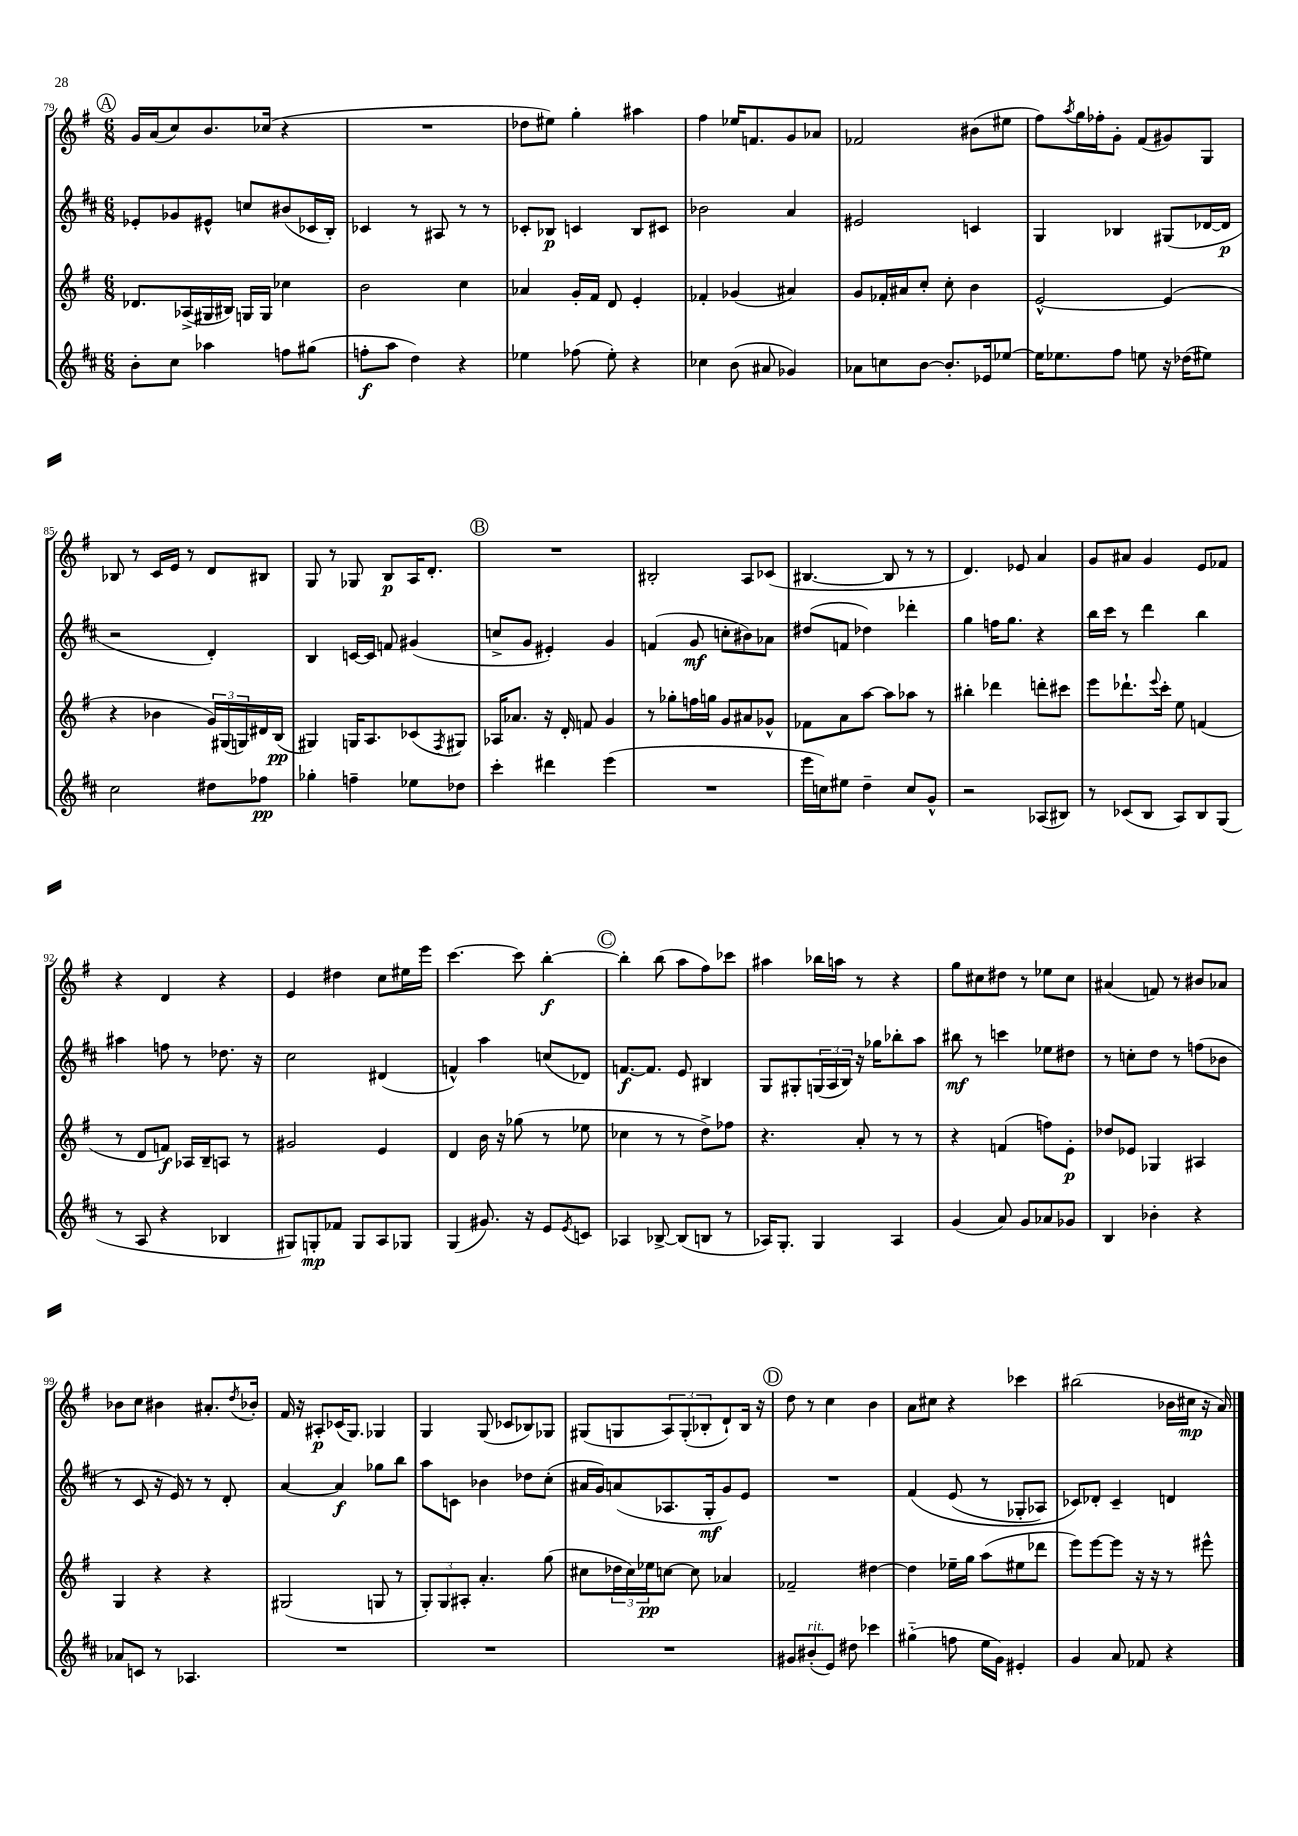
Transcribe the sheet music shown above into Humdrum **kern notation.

**kern	**kern	**kern	**kern
*staff4	*staff3	*staff2	*staff1
*clefG2	*clefG2	*clefG2	*clefG2
*k[f#c#]	*k[f#]	*k[f#c#]	*k[f#]
*M6/8	*M6/8	*M6/8	*M6/8
8b'\L	8.d-/L	8e-'/L	16g/LL
.	.	.	(16a/J
8cc#\J	.	8g-/	8cc/)
.	(16A-^/L	.	.
4aa-\	16G#/	8e#^^/J	8.b/
.	16B#/JJ)	.	.
.	16G/LL	8cc/L	.
.	16G/JJ	.	(16cc-/Jk
8ff\L	4cc-\	(8b#/	4r
(8gg#\J	.	16c-/L	.
.	.	16B'/JJ)	.
=	=	=	=
8ff'\L	2b\	4c-/	2.r
8aa\J	.	.	.
4dd\)	.	8r	.
.	.	8A#/	.
4r	4cc\	8r	.
.	.	8r	.
=	=	=	=
4ee-\	4a-/	8c-'/L	8dd-\L
.	.	8B-/J	8ee#\J)
(8ff-\	16g'/LL	4c/	4gg'\
.	16f#/JJ	.	.
8ee-'\)	8d/	.	.
4r	4e'/	8B-/L	4aa#\
.	.	8c#/J	.
=	=	=	=
4cc-\	4f-'/	2b-\	4ff#\
(8b\	(4g-/	.	16ee-/LK
.	.	.	8.f/
8a#/	.	.	.
4g-/)	4a#/)	4a/	8g/
.	.	.	8a-/J
=	=	=	=
8a-\L	8g/L	2e#/	2f-/
8cc\	16f-'/L	.	.
.	16a#/J	.	.
[8b\J	8cc'/J	.	.
8.b'/]L	8cc'\	.	.
.	4b\	4c/	(8b#\L
16e-/k	.	.	.
[8ee-/J	.	.	8ee#\J
=	=	=	=
16ee-\]LK	[2e^^/	4G/	8ff#\L)
8.ee-\	.	.	.
.	.	.	8qaa/
.	.	.	16gg\L
.	.	.	16ff-'\J
8ff#\J	.	4B-/	8g'\J
8ee\	.	.	(8f#/L
16r	(4e/]	(8G#/L	8g#/)
(16dd-\LK	.	.	.
8ee#\J)	.	[16d-/L	8G/J
.	.	16d-/]JJ	.
=	=	=	=
2cc#\	4r	2r	8B-/
.	.	.	8r
.	4b-\	.	16c/LL
.	.	.	16e/JJ
.	.	.	8r
8dd#\L	24g/LL)	4d'/)	8d/L
.	(24G#/	.	.
.	24G/)	.	.
8ff-\J	16d#/	.	8B#/J
.	(16B/JJ	.	.
=	=	=	=
4gg-'\	4G#/)	4B/	8G/
.	.	.	8r
4ff~\	16G/LK	[16c/LL	8G-/
.	8.A/	16c/]JJ	.
.	.	8f/	8B/L
8ee-\L	(8c-/	(4g#/	16A/K
.	.	.	8.d'/J
.	8qF#/	.	.
8dd-\J	8G#/J)	.	.
=	=	=	=
4ccc#'\	16A-/LK	8cc^/L	2.r
.	8.a-/J	.	.
.	.	8g/J	.
4ddd#\	16r	4e#'/)	.
.	16d'/	.	.
.	8f/	.	.
(4eee\	4g/	4g/	.
=	=	=	=
2.r	8r	(4f/	2B#'/
.	8gg-'\L	.	.
.	16ff\L	8g/	.
.	16gg\JJ	.	.
.	8g/L	8cc'\L	.
.	8a#/	8b#\)	8A/L
.	8g-^^/J	8a-\J	(8c-/J
=	=	=	=
16eee\LL	8f-\L	(8dd#/L	[4.B#/
16cc\J)	.	.	.
8ee#\J	8a\	8f/J	.
4dd~\	[8aa\J	4dd-\)	.
.	8aa\]L	.	8B#/]
8cc/L	8aa-\J	4ddd-'\	8r
8g^^/J	8r	.	8r
=	=	=	=
2r	4bb#'\	4gg\	4.d/)
.	4ddd-\	16ff\LK	.
.	.	8.gg\J	.
.	.	.	8e-/
(8A-/L	8ddd'\L	4r	4a/
8B#/J)	8ccc#\J	.	.
=	=	=	=
8r	8eee\L	16bb\LL	8g/L
.	.	16ccc#\JJ	.
(8c-/L	8.ddd-`\	8r	8a#/J
8B/J	.	4ddd\	4g/
.	8qqeee/	.	.
.	16ccc'\Jk	.	.
8A/L)	8ee\	.	.
8B/	(4f/	4bb\	8e/L
(8G/J	.	.	8f-/J
=	=	=	=
8r	8r	4aa#\	4r
8A/	8d/L	.	.
4r	8f/J)	8ff\	4d/
.	16A-/LL	8r	.
.	16B~/J	.	.
4B-/	8A/J	8.dd-\	4r
.	8r	.	.
.	.	16r	.
=	=	=	=
8G#/L)	2g#/	2cc#\	4e/
8G'/	.	.	.
8f-/J	.	.	4dd#\
8G/L	.	.	.
8A/	4e/	(4d#/	8cc\L
8G-/J	.	.	16ee#\L
.	.	.	16eee\JJ
=	=	=	=
(4G/	4d/	4f^^/)	[4.ccc\
8.g#/)	16b\	4aa\	.
.	16r	.	.
.	(8gg-\	.	8ccc\]
16r	.	.	.
8e/L	8r	(8cc/L	[4bb'\
8qe/	.	.	.
8c/J	8ee-\	8d-/J)	.
=	=	=	=
4A-/	4cc-\	[8.f/L	4bb'\]
.	.	8.f/]J	.
[8B-^/	8r	.	(8bb\
(8B-/]L	8r	8e/	8aa\L
8B/J	8dd^\L)	4B#/	8ff#\)
8r	8ff-\J	.	8ccc-\J
=	=	=	=
16A-/LK)	4.r	8G/L	4aa#\
8.G'/J	.	.	.
.	.	8G#'/	.
4G/	.	(24G/L	16bb-\LL
.	.	24A/	.
.	.	.	16aa\JJ
.	.	24B/JJ)	.
.	8a'/	16r	8r
.	.	16gg-\LK	.
4A-/	8r	8bb-'\	4r
.	8r	8aa\J	.
=	=	=	=
(4g/	4r	8bb#\	8gg\L
.	.	8r	8cc#\
8a/)	(4f/	4ccc\	8dd#\J
8g/L	.	.	8r
8a-/	8ff\L)	8ee-\L	8ee-\L
8g-/J	8e'\J	8dd#\J	8cc#\J
=	=	=	=
4B/	8dd-/L	8r	(4a#/
.	8e-/J	8cc'\L	.
4b-'\	4G-/	8dd\J	8f/)
.	.	8r	8r
4r	4A#/	(8ff\L	8b#/L
.	.	8b-\J	8a-/J
=	=	=	=
8a-/L	4G/	8r	8b-\L
8c/J	.	8c#/	8cc\J
8r	4r	16r	4b#\
.	.	16e/)	.
4.A-/	.	8r	.
.	4r	8r	8.a#'/L
.	.	8d'/	.
.	.	.	8qdd/
.	.	.	16b-'/Jk
=	=	=	=
2.r	(2G#/	[4a/	16f#/
.	.	.	16r
.	.	.	8A#'/L
.	.	4a/]	(16c-/K
.	.	.	8.G/J)
.	8G/	8gg-\L	4G-/
.	8r	8bb\J	.
=	=	=	=
2.r	12G'/L)	8aa\L	4G/
.	12G/	.	.
.	.	8c\J	.
.	12A#'/J	.	.
.	4.a'/	4b-\	(8G/
.	.	.	8c-/L
.	.	8dd-\L	8B-/)
.	(8gg\	(8cc#'\J	8G-/J
=	=	=	=
2.r	8cc#\L	16a#/LL	(8G#/L
.	.	16g/J)	.
.	24dd-\L	(8a/	8G/
.	24cc#\)	.	.
.	24ee-\J	.	.
.	[8cc\J	8.A-/	12A/)
.	.	.	(12G'/
.	8cc\]	.	.
.	.	.	12B-'/
.	.	16G'/k	.
.	4a-/	8g/)	8d`/)
.	.	8e/J	16B-/Jk
.	.	.	16r
=	=	=	=
8g#/L	2f-~/	2.r	8dd\
(8b#'/	.	.	8r
8e/J)	.	.	4cc\
8dd#\	.	.	.
4ccc-\	[4dd#\	.	4b\
=	=	=	=
(4gg#'~\	4dd#\]	&(4f#/	8a\L
.	.	.	8cc#\J
8ff\	16ee-~\LL	(8e/	4r
.	16gg\JJ	.	.
16ee\LL	(8aa\L	8r	.
16g\JJ)	.	.	.
4e#'/	8ee#\	8G-'/L	4ccc-\
.	8ddd-\J	8A-/J)	.
=	=	=	=
4g/	8eee\L)	8c-/L&)	(2bb#\
.	[8eee\	8d-'/J	.
8a/	8eee\]J	4c-~/	.
8f-/	16r	.	.
.	16r	.	.
4r	8r	4d/	16b-\LL
.	.	.	16cc#\JJ
.	8eee#^^\	.	16r
.	.	.	16a/)
==	==	==	==
*-	*-	*-	*-
